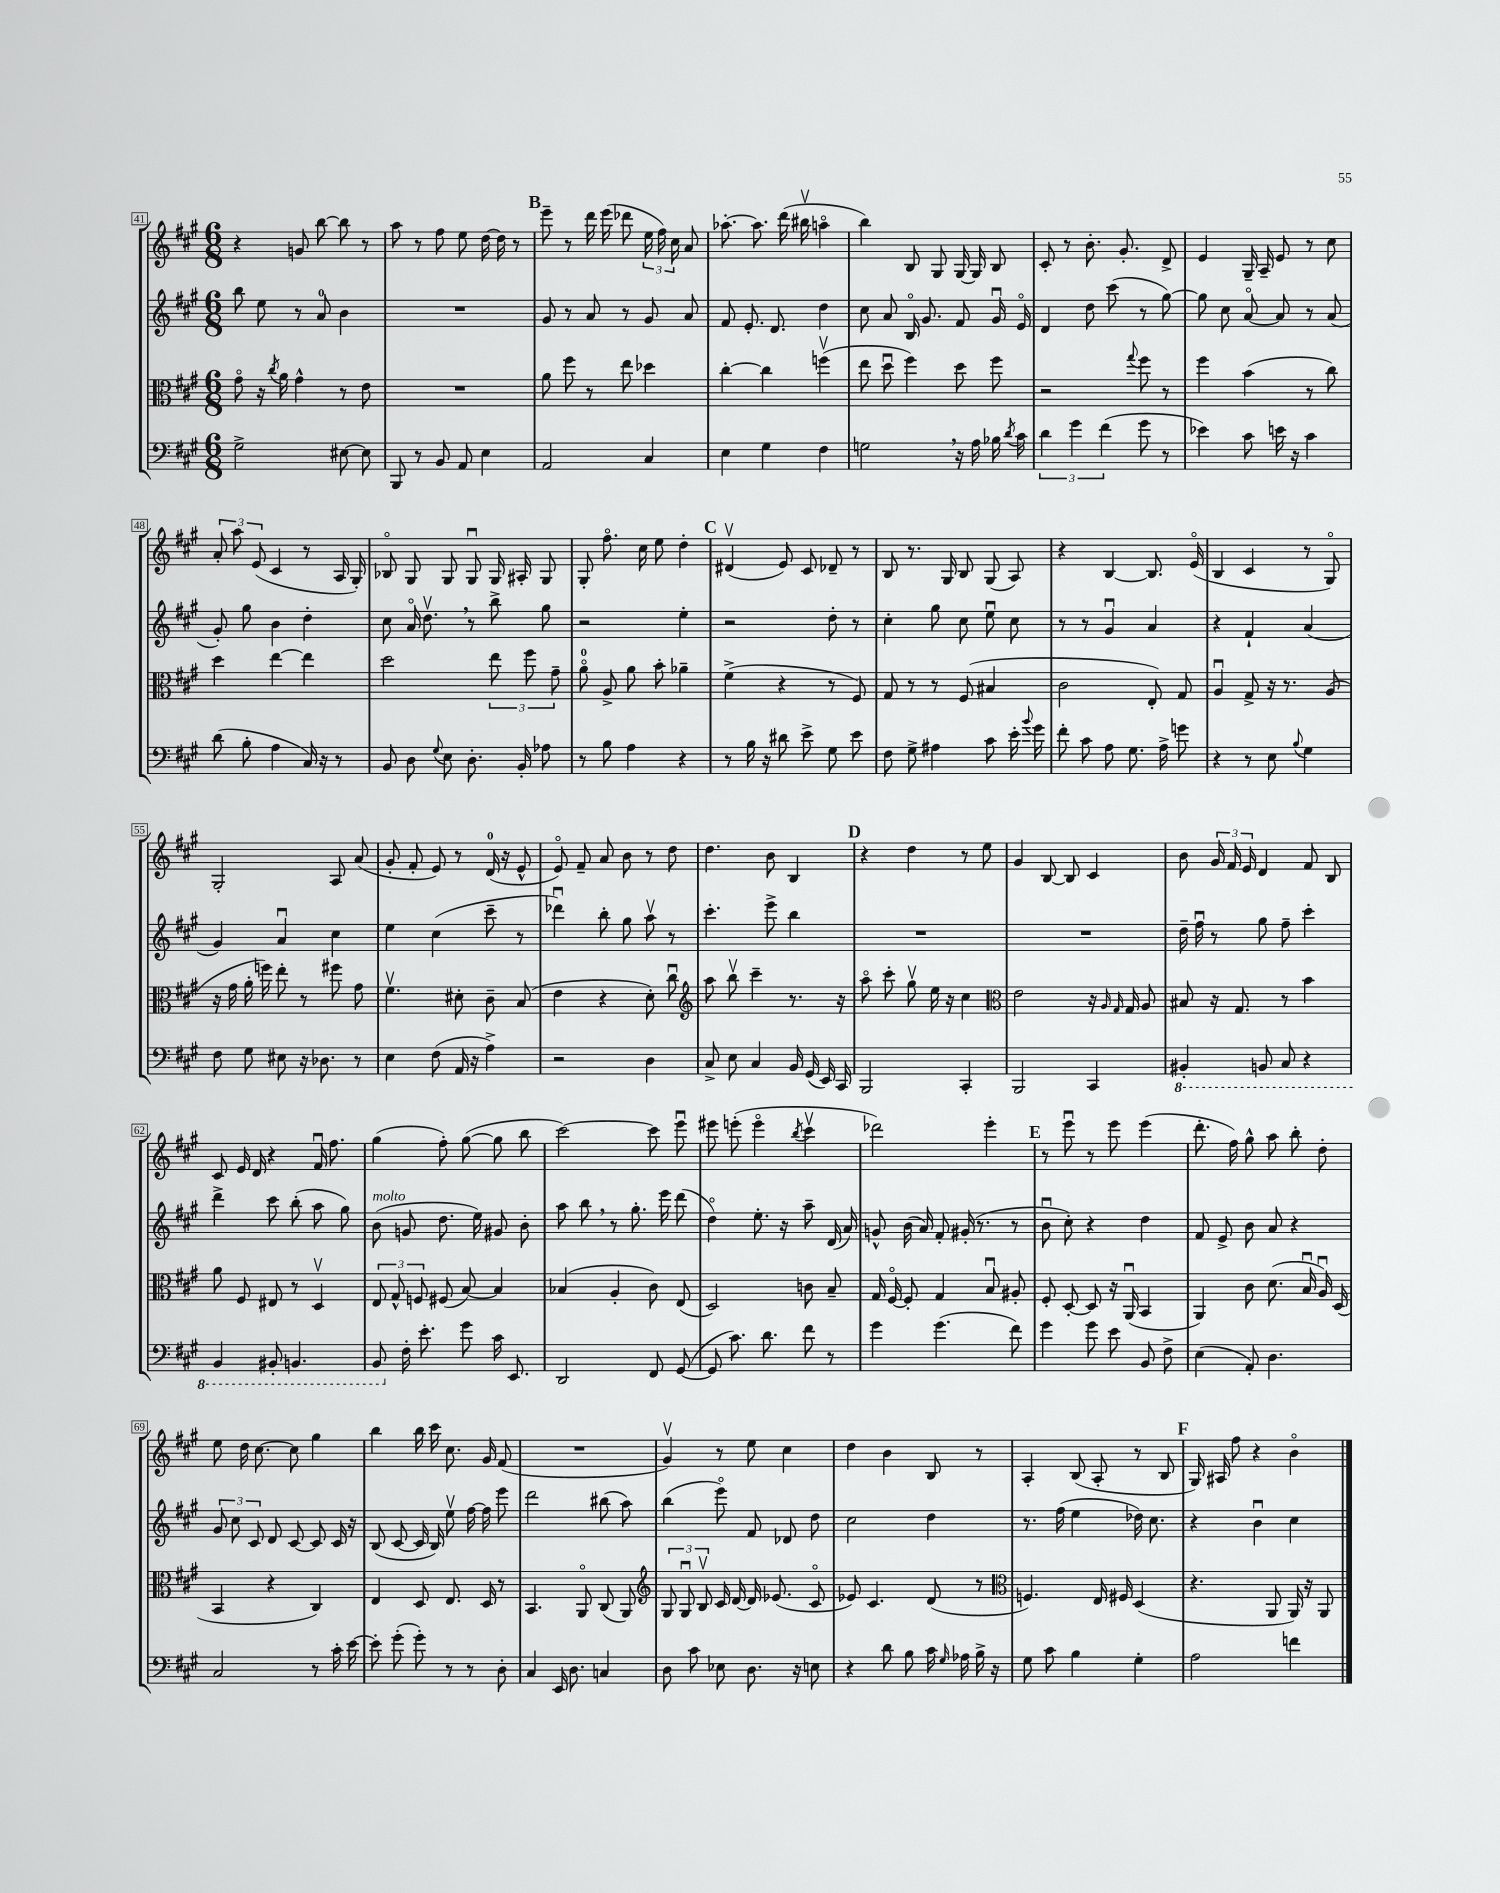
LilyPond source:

<<
\new StaffGroup <<
\new Staff = "s0" {
    \clef treble \key a \major \numericTimeSignature \time 6/8
    \autoBeamOff r4 g'8 b''8~ b''8 r8 |
    a''8 r8 fis''8 e''8 d''16~ d''16 r8 |
    \mark \markup { \bold "B" } e'''8-- r8 d'''16 e'''16( des'''8 \tuplet 3/2 { e''16 fis''16) cis''16 } a'8 |
    aes''8.~-. aes''8. d'''16( bis''16\upbow a''4\flageolet |
    b''4) b8 gis8 gis16~ gis16 b8 |
    cis'8-. r8 b'8.-. gis'8.-. d'8-> |
    e'4 gis16-- a16-- e'8 r8 cis''8 |
    \tuplet 3/2 { a'8-. a''8 e'8( } cis'4 r8 a16 gis16-.) |
    bes8\flageolet gis8 gis8 gis8\downbow gis16 ais16-. gis8 |
    gis8-. fis''8.\flageolet cis''16 e''8 d''4-. |
    \mark \markup { \bold "C" } dis'4\upbow( e'8) cis'8 des'8-- r8 |
    b8 r8. gis16 b8 gis8( a8) |
    r4 b4~ b8. e'16\flageolet( |
    b4 cis'4 r8 gis8\flageolet) |
    gis2-. a8 a'8( |
    gis'8-. fis'8-. e'8) r8 d'16-0( r16 e'8-^ |
    e'8\flageolet) fis'8-- a'8 b'8 r8 d''8 |
    d''4. b'8 b4 |
    \mark \markup { \bold "D" } r4 d''4 r8 e''8 |
    gis'4 b8~ b8 cis'4 |
    b'8 \tuplet 3/2 { gis'16 fis'16 e'16 } d'4 fis'8 b8 |
    cis'8 e'16 d'16 r4 fis'16\downbow fis''8. |
    gis''4( fis''8-.) gis''8~( gis''8 b''8 |
    cis'''2~) cis'''8 e'''8\downbow |
    eis'''8 e'''8-.( e'''4\flageolet \acciaccatura { b''8 } cis'''4\upbow |
    des'''2) e'''4-. |
    \mark \markup { \bold "E" } r8 e'''8\downbow r8 e'''8 e'''4( |
    d'''8.-. fis''16) gis''8-^ a''8 b''8-. d''8-. |
    e''8 d''16 cis''8.~ cis''8 gis''4 |
    b''4 b''16 cis'''16 cis''8. gis'16 fis'8( |
    R2. |
    gis'4\upbow) r8 e''8 cis''4 |
    d''4 b'4 b8 r8 |
    a4-. b8( a8-. r8 b8 |
    \mark \markup { \bold "F" } gis16) ais16 fis''8 r4 b'4\flageolet \bar "|." |
}
\new Staff = "s1" {
    \clef treble \key a \major \numericTimeSignature \time 6/8
    \autoBeamOff b''8 e''8 r8 a'8-0 b'4 |
    R2. |
    \mark \markup { \bold "B" } gis'8 r8 a'8 r8 gis'8 a'8 |
    fis'8 e'8.-. d'8. d''4 |
    cis''8 a'8 b16\flageolet gis'8. fis'8 gis'16\downbow e'16\flageolet |
    d'4 d''8 cis'''8( r8 gis''8~) |
    gis''8 cis''8 a'8~\flageolet a'8 r8 a'8( |
    gis'8-.) gis''8 b'4 d''4-. |
    cis''8 a'16\flageolet d''8.\upbow \breathe r8 b''8-> gis''8 |
    r2 e''4-. |
    \mark \markup { \bold "C" } r2 d''8-. r8 |
    cis''4-. gis''8 cis''8 e''8\downbow cis''8 |
    r8 r8 gis'4\downbow a'4 |
    r4 fis'4-! a'4( |
    gis'4) a'4\downbow cis''4 |
    e''4 cis''4( cis'''8-- r8 |
    des'''4\downbow) b''8-. gis''8 a''8\upbow r8 |
    cis'''4.-. e'''8-> b''4 |
    \mark \markup { \bold "D" } R2. |
    R2. |
    d''16-- fis''16\downbow r8 gis''8 fis''8-- cis'''4-. |
    d'''4-> cis'''8 b''8-.( a''8 gis''8) |
    b'8^\markup { \italic "molto" }( g'8 d''8. e''16) gis'8 b'8-. |
    a''8 b''8 \breathe r8 gis''8.-. e'''16 d'''8( |
    d''4\flageolet) e''8.-. r16 a''8-- d'16( a'16) |
    g'8-^ b'16( a'16) fis'8-. gis'16-.( r8. r8 |
    \mark \markup { \bold "E" } b'8\downbow cis''8-.) r4 d''4 |
    fis'8 e'8-> b'8 a'8 r4 |
    \tuplet 3/2 { gis'8 cis''8 cis'8 } d'8 cis'8~ cis'8 cis'16 r16 |
    b8( cis'8~ cis'16 b16) e''8\upbow fis''16~ fis''16 e'''8 |
    d'''2 bis''8( a''8) |
    b''4( e'''8\flageolet) fis'8 des'8 d''8 |
    cis''2 d''4 |
    r8. fis''16( e''4 des''16) cis''8. |
    \mark \markup { \bold "F" } r4 b'4\downbow cis''4 \bar "|." |
}
\new Staff = "s2" {
    \clef alto \key a \major \numericTimeSignature \time 6/8
    \autoBeamOff gis'8\flageolet r16 \acciaccatura { cis''8 } a'16 gis'4-^ r8 e'8 |
    R2. |
    \mark \markup { \bold "B" } a'8 fis''8 r8 e''8 des''4 |
    cis''4~-. cis''4 f''4\upbow( |
    e''8 d''8\downbow fis''4) d''8 fis''8 |
    r2 \appoggiatura { gis''8 } fis''8 r8 |
    fis''4 b'4( r8 cis''8) |
    d''4 e''4~ e''4 |
    d''2 \tuplet 3/2 { e''8 fis''8 gis'8-- } |
    a'8-0\flageolet a8-> a'8 b'8-. aes'4-- |
    \mark \markup { \bold "C" } fis'4->( r4 r8 fis8) |
    gis8 r8 r8 fis8( bis4 |
    cis'2 e8-.) gis8 |
    a4\downbow gis8-> r16 r8. a8( |
    r16 gis'16 a'16-. f''16) e''8-. r8 fis''8 gis'8 |
    fis'4.\upbow dis'8-. cis'8-- b8( |
    e'4 r4 d'8-.) cis''8\downbow |
    \clef treble a''8 b''8\upbow cis'''4-- r8. r16 |
    \mark \markup { \bold "D" } a''8\flageolet cis'''8-. gis''8\upbow e''16 r16 cis''4 |
    \clef alto e'2 r16 \grace { a16 gis16 } gis16 a8 |
    bis8 r16 gis8. r8 b'4 |
    a'8 fis8 eis8 r8 d4\upbow |
    \tuplet 3/2 { e8 gis8-^ f8 } fis8( b8~) b4 |
    bes4( a4-. cis'8) e8( |
    d2) c'8 b8-- |
    gis16 fis16~\flageolet fis8-. gis4 b8\downbow ais8-. |
    \mark \markup { \bold "E" } fis8-. d8~-. d8 r16 a,16\downbow( b,4 |
    a,4) cis'8 d'8.( b16\downbow a16\downbow) d16( |
    b,4 r4 cis4) |
    e4 d8 e8. d16 r8 |
    b,4. a,8\flageolet cis8( a,8) |
    \clef treble \tuplet 3/2 { gis8 gis8\downbow b8\upbow } cis'16 d'16~ d'16 ees'8.( cis'8\flageolet |
    ees'8) cis'4. d'8( r8 |
    \clef alto f4.) e16 fis16 d4( |
    \mark \markup { \bold "F" } r4. a,8 a,16) r16 a,8 \bar "|." |
}
\new Staff = "s3" {
    \clef bass \key a \major \numericTimeSignature \time 6/8
    \autoBeamOff gis2-> eis8~ eis8 |
    b,,8 r8 b,8 a,8 e4 |
    \mark \markup { \bold "B" } a,2 cis4 |
    e4 gis4 fis4 |
    g2 \breathe r16 a16 bes16 \acciaccatura { d'8 } cis'16 |
    \tuplet 3/2 { d'4 gis'4 fis'4( } gis'8 r8 |
    ees'4) cis'8 e'16 r16 cis'4 |
    d'8( b8-. a4 cis16) r16 r8 |
    b,8 d8 \appoggiatura { gis8 } e8 d8.-. b,16-. aes8 |
    r8 b8 a4 r4 |
    \mark \markup { \bold "C" } r8 b16 r16 dis'8 e'8-> gis8 e'8 |
    fis8 gis8-> ais4 cis'8 e'16-. \appoggiatura { b'8 } gis'16 |
    fis'8-. cis'8 a8 gis8. a16-> g'8 |
    r4 r8 e8 \appoggiatura { b8 } gis4 |
    fis8 gis8 eis8 r16 des8. r8 |
    e4 fis8( a,16 r16 a4->) |
    r2 d4 |
    cis8-> e8 cis4 b,16 gis,16( e,16) cis,16 |
    \mark \markup { \bold "D" } b,,2 cis,4-. |
    b,,2 cis,4 |
    \ottava #-1 bis,,4-. b,,8 cis,8 r4 |
    b,,4 bis,,8-. b,,4. |
    b,,8 \ottava #0 fis16-. e'8.-. gis'8 cis'16 e,8. |
    d,2 fis,8 gis,8~( |
    gis,8 cis'8.) d'8. fis'8 r8 |
    gis'4 gis'4.( fis'8) |
    \mark \markup { \bold "E" } gis'4 gis'8 e'8 b,8 fis8-> |
    e4( a,8-.) d4. |
    cis2 r8 cis'16-. e'16~ |
    e'8-. gis'8-.( gis'8-.) r8 r8 d8-. |
    cis4 e,16 d8. c4 |
    d8 cis'8 ees8 d8. r16 e8 |
    r4 d'8 b8 cis'16 \grace { gis16 } aes16 b16-> r16 |
    gis8 cis'8 b4 gis4-. |
    \mark \markup { \bold "F" } a2 f'4 \bar "|." |
}
>>
>>
\layout { \context { \Score currentBarNumber = #41 \override BarNumber.stencil = #(make-stencil-boxer 0.1 0.3 ly:text-interface::print) } }
